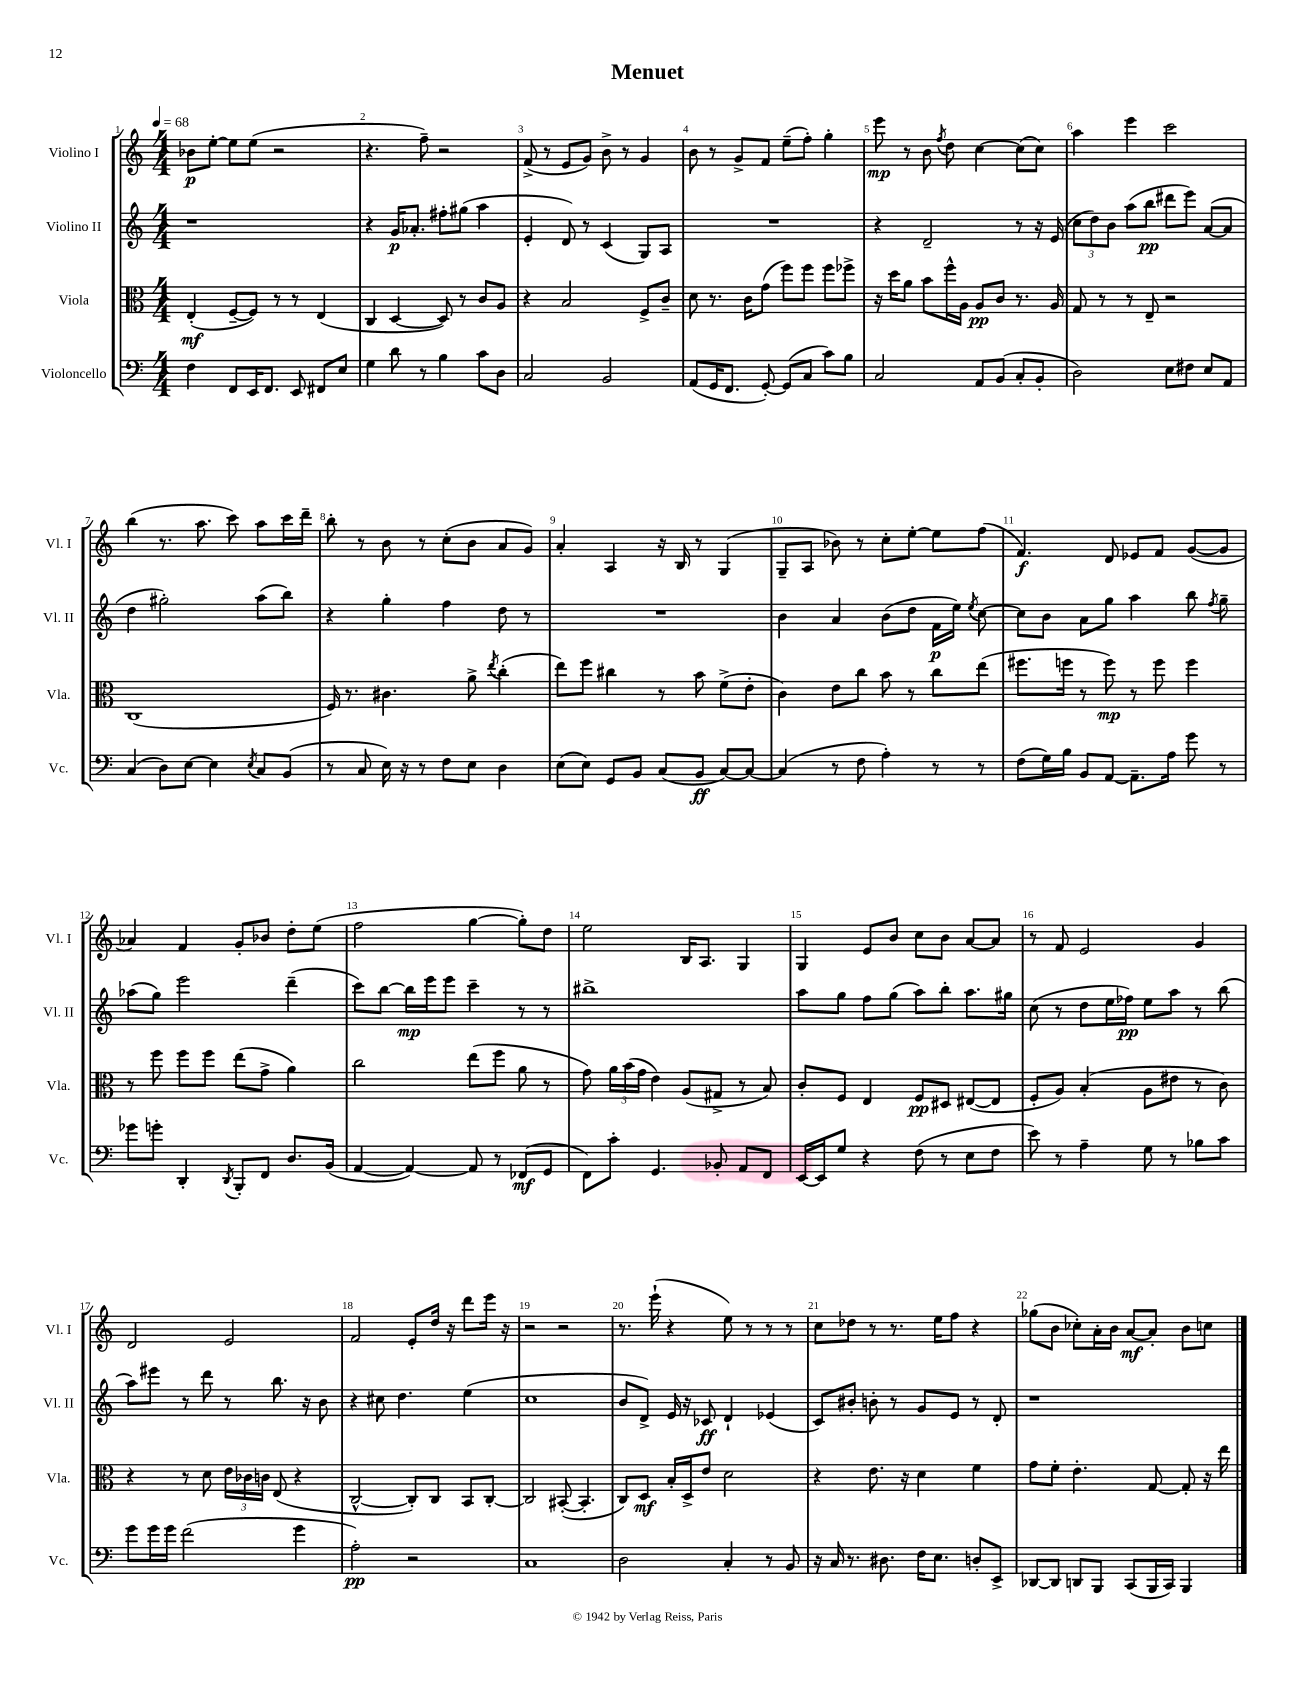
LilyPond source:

\header { title = "Menuet" }
<<
\new StaffGroup <<
\new Staff = "s0" \with { instrumentName = "Violino I" shortInstrumentName = "Vl. I" } {
    \clef treble \key c \major \numericTimeSignature \time 4/4 \tempo 4 = 68
    \autoBeamOff bes'8[\p e''8]~-. e''8[ e''8]( r2 |
    r4. f''8--) r2 |
    f'8->( r8 e'8[ g'8]) b'8-> r8 g'4 |
    b'8 r8 g'8[-> f'8] e''8[--( f''8]-.) g''4-. |
    e'''8\mp r8 b'8 \acciaccatura { f''8 } d''8 c''4~ c''8[( c''8]) |
    a''4 e'''4 c'''2 |
    b''4( r8. a''8. c'''8) a''8[ c'''16 d'''16]-- |
    b''8-. r8 b'8 r8 c''8[-.( b'8] a'8[ g'8]) |
    a'4-. a4 r16 b16 r8 g4( |
    g8[-- a8] bes'8) r8 c''8[-. e''8]~-. e''8[ f''8]( |
    f'4.\f) d'8 ees'8[ f'8] g'8[~( g'8] |
    aes'4) f'4 g'8[-. bes'8] d''8[-. e''8]( |
    f''2 g''4~ g''8[-.) d''8] |
    e''2 b16[ a8.] g4 |
    g4 e'8[ b'8] c''8[ b'8] a'8[~ a'8] |
    r8 f'8 e'2 g'4 |
    d'2 e'2 |
    f'2 e'8[-. d''16] r16 d'''8[ e'''16] r16 |
    r2 r2 |
    r8. e'''16-!( r4 e''8) r8 r8 r8 |
    c''8[ des''8] r8 r8. e''16[ f''8] r4 |
    ges''8[( b'8] ces''8[-.) a'16-. b'16] a'8[~\mf a'8]-. b'8[ c''8] \bar "|." |
}
\new Staff = "s1" \with { instrumentName = "Violino II" shortInstrumentName = "Vl. II" } {
    \clef treble \key c \major \numericTimeSignature \time 4/4
    \autoBeamOff r1 |
    r4 g'16[\p aes'8.]-. fis''8[-. gis''8]( a''4 |
    e'4-. d'8) r8 c'4( g8[) a8] |
    R1 |
    r4 d'2-- r8 r16 e'16( |
    \tuplet 3/2 { c''8[ d''8) b'8] } a''8[( b''8]\pp dis'''8[ e'''8]) a'8[~( a'8] |
    d''4 gis''2-.) a''8[( b''8]) |
    r4 g''4-. f''4 d''8 r8 |
    R1 |
    b'4 a'4 b'8[( d''8] f'16[\p e''16]) \acciaccatura { e''8 } c''8~ |
    c''8[ b'8] a'8[ g''8] a''4 b''8 \acciaccatura { f''8 } g''8-- |
    aes''8[( g''8]) e'''2 d'''4--( |
    c'''8[) b''8]~ b''16[\mp e'''16 e'''8] c'''4-- r8 r8 |
    bis''1-> |
    a''8[ g''8] f''8[ g''8]( a''8[) b''8]-. a''8.[ gis''16] |
    c''8( r8 d''8[ e''16 fes''16]\pp) e''8[ a''8] r8 b''8( |
    a''8[) eis'''8] r8 d'''8 r8 b''8. r16 b'8 |
    r4 cis''8 d''4. e''4( |
    c''1 |
    b'8[ d'8]->) e'16 r16 ces'8\ff d'4-! ees'4( |
    c'8[) bis'8]-. b'8-. r8 g'8[ e'8] r8 d'8-. |
    r1 \bar "|." |
}
\new Staff = "s2" \with { instrumentName = "Viola" shortInstrumentName = "Vla." } {
    \clef alto \key c \major \numericTimeSignature \time 4/4
    \autoBeamOff e4-.\mf( f8[~-- f8]) r8 r8 e4( |
    c4 d4~ d8) r8 c'8[ a8] |
    r4 b2 f8[-> c'8]-- |
    d'8 r8. c'16[ g'8]( f''8[) f''8] f''8[ fes''8]-> |
    r16 d''16[ a'8] b'8[ f''16-^ a16] a8[\pp c'8] r8. a16 |
    g8 r8 r8 e8-- r2 |
    c1( |
    f16) r8. cis'4. a'8-> \acciaccatura { e''8 } c''4-.( |
    e''8[) f''8] cis''4 r8 b'8 f'8[->( e'8]-. |
    c'4) e'8[ c''8] b'8 r8 c''8[ e''8]( |
    fis''8.[ f''16] r8 f''8\mp) r8 f''8 f''4 |
    r8 f''8 f''8[ f''8] e''8[( g'8]-> a'4) |
    c''2 e''8[( f''8] a'8 r8 |
    g'8) \tuplet 3/2 { a'16[ b'16( g'16] } e'4) a8[( gis8]-> r8 b8) |
    c'8[-. f8] e4 f8[\pp dis8] eis8[~( eis8] |
    f8[-. a8]) b4-.( a8[ eis'8] r8 c'8) |
    r4 r8 d'8 \tuplet 3/2 { e'16[ ces'16 c'16] } e8( r4 |
    c2~-^ c8[-.) c8] b,8[ c8]~-. |
    c2 bis,8~-.( bis,4.-. |
    c8[) d8]\mf b16[-. d16-> e'8] d'2 |
    r4 e'8. r16 d'4 f'4 |
    g'8[ f'8]-. e'4.-. g8~ g8-. r16 e''16 \bar "|." |
}
\new Staff = "s3" \with { instrumentName = "Violoncello" shortInstrumentName = "Vc." } {
    \clef bass \key c \major \numericTimeSignature \time 4/4
    \autoBeamOff f4 f,8[ e,16 f,8.] e,8 fis,8[ e8] |
    g4 d'8 r8 b4 c'8[ d8] |
    c2 b,2 |
    a,8[( g,16 f,8.] g,8~-.) g,8[( c8] c'8[) b8] |
    c2 a,8[ b,8]( c8[-. b,8]-. |
    d2) e8[ fis8] e8[ a,8] |
    c4( d8[) e8]~ e4 \acciaccatura { e8 } c8[ b,8]( |
    r8 c8 e16) r16 r8 f8[ e8] d4 |
    e8[( e8]) g,8[ b,8] c8[( b,8]\ff c8[~) c8]~ |
    c4( r8 f8 a4-.) r8 r8 |
    f8[( g16) b16] b,8[ a,8]~ a,8.[-- a16] g'8 r8 |
    ges'8[ g'8]-. d,4-. \acciaccatura { d,8 } b,,8[-. f,8] d8.[ b,16]( |
    a,4~ a,4~) a,8 r8 fes,8[\mf( g,8] |
    f,8[) c'8]-. g,4. bes,8-. a,8[ f,8] |
    e,16[~ e,16 g8] r4 f8( r8 e8[ f8] |
    e'8) r8 a4-- g8 r8 bes8[ c'8] |
    g'8[ g'16 g'16] f'2( g'4 |
    a2-.\pp) r2 |
    c1 |
    d2 c4-. r8 b,8 |
    r16 c16 r8. dis8. f16[ e8.] d8[-. e,8]-> |
    des,8[~ des,8] d,8[ b,,8] c,8[( b,,16 c,16]) b,,4 \bar "|." |
}
>>
>>
\layout { \context { \Score \override BarNumber.break-visibility = ##(#f #t #t) barNumberVisibility = #all-bar-numbers-visible } }
